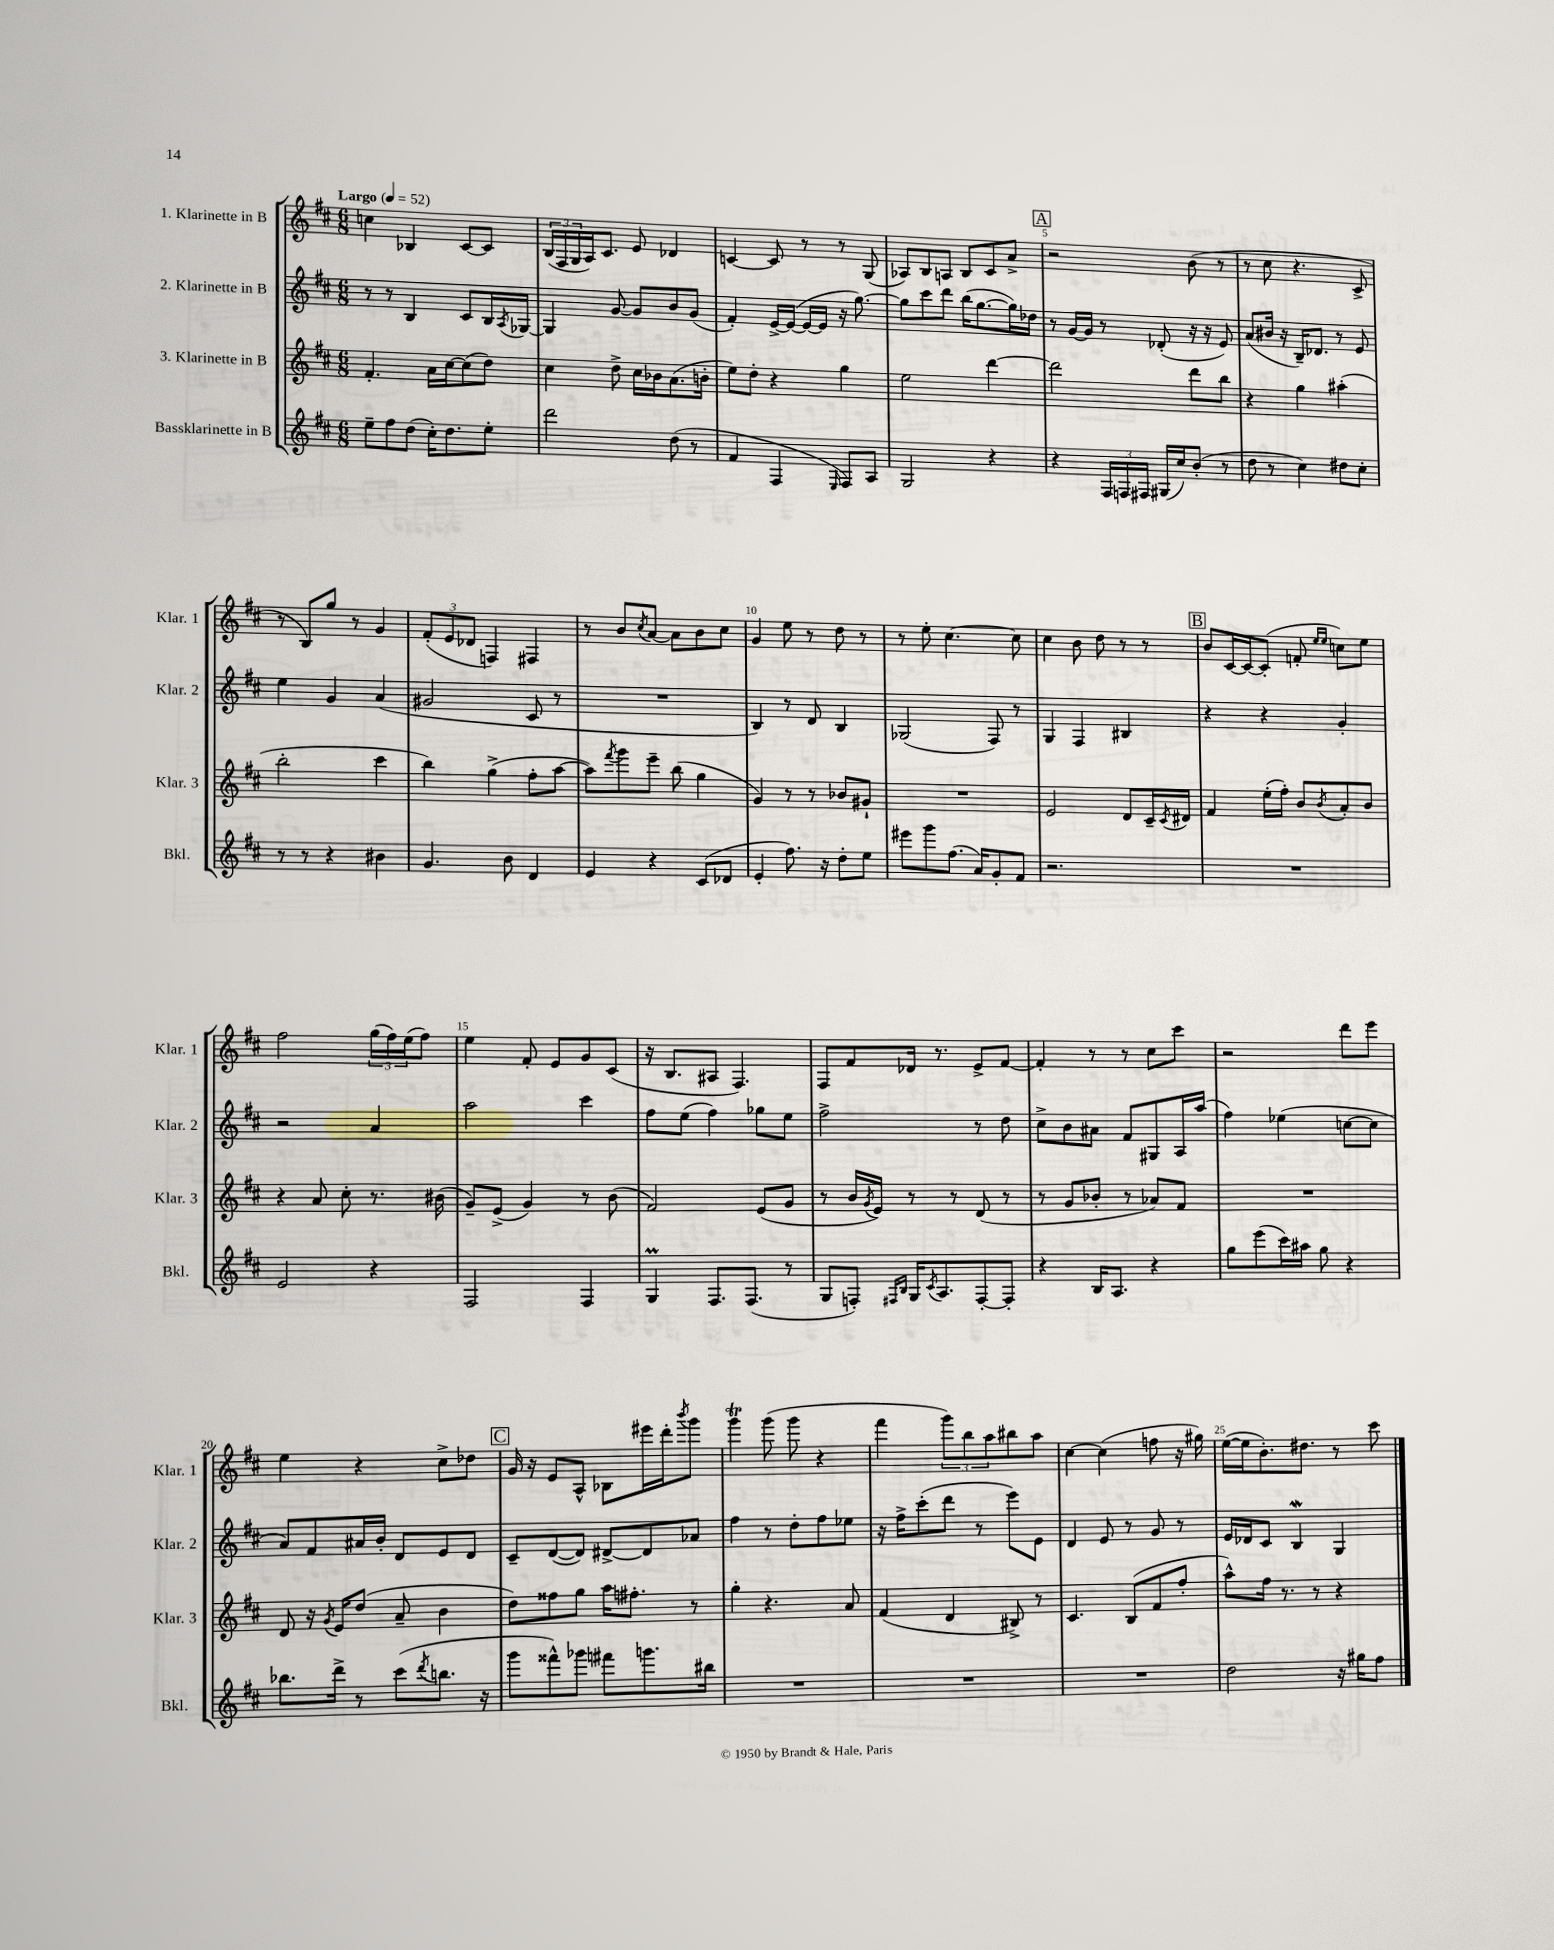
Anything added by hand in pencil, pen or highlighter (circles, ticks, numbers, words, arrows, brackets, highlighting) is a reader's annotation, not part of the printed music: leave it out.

**kern	**kern	**kern	**kern
*part4	*part3	*part2	*part1
*staff4	*staff3	*staff2	*staff1
*I"Bassklarinette in B	*I"3. Klarinette in B	*I"2. Klarinette in B	*I"1. Klarinette in B
*I'Bkl.	*I'Klar. 3	*I'Klar. 2	*I'Klar. 1
*clefG2	*clefG2	*clefG2	*clefG2
*k[f#c#]	*k[f#c#]	*k[f#c#]	*k[f#c#]
*M6/8	*M6/8	*M6/8	*M6/8
*MM52	*MM52	*MM52	*MM52
=1	=1	=1	=1
!	!	!	!LO:TX:a:B:t=Largo
8ee~\L	4.f#'/	8r	4ccn\
8ff#\	.	8r	.
(8dd\J	.	4B/	4B-X/
16cc#'\KL)	16a\LL	.	.
8.dd\	[16cc#\J	.	.
.	(8cc#\]	8c#/L	[8c#/L
8ee'\J	8dd\J)	16B/L	8c#/J]
.	.	8qA/	.
.	.	[16G-X/JJ	.
=2	=2	=2	=2
2ddd\	4cc#\	4G-/]	(24B/LL
.	.	.	24F#/
.	.	.	24G/
.	.	.	16A/J)
.	.	.	8.c#/J
.	8dd^\	[8g/	.
.	16cc#\LL	8g/L]	8e/
.	16b-X\J	.	.
(8dd\	(8.a\	8b/	4d-X/
8r	.	(8g/J	.
.	16bn'\Jk	.	.
=3	=3	=3	=3
4f#/	8ee\L)	4f#'/)	[4cn/
.	8dd'\J	.	.
4F#/	4r	[16e^/LL	8c/]
.	.	(16e/JJ_	.
.	.	16e/LL_	8r
.	.	16e/JJ]	.
16qqE/	.	.	.
8F#/L)	4gg\	16r	8r
.	.	[8.gg\)	.
8A/J	.	.	(8G/
=4	=4	=4	=4
2G/	2ee\	8gg\L]	8A-X/L)
.	.	8ccc#\	8B/
.	.	8ddd\J	8An/J
.	.	(16bb\KL	8B/L
.	.	[8.gg\	.
4r	[4ddd\	.	8c#/
.	.	16gg\L])	8a^/J
.	.	16dd-X\JJ	.
!!LO:REH:place=s1:t=A
=5	=5	=5	=5
4r	2ddd\]	8r	2r
.	.	[16g/LL	.
.	.	16g/JJ]	.
24F#/LL	.	8r	.
24Fn/	.	.	.
24F#X/JJ	.	.	.
(16G#X/LL	.	(8d-X'/	.
16cc#/J)	.	.	.
(8b'/J	8ddd\L	16r	(8b\
.	.	16r	.
8r	8bb\J	8e/)	8r
=6	=6	=6	=6
8dd\	4r	(8a/L	8r
8r	.	16b#X/Jk	8cc#\
.	.	16r	.
4cc#\)	4gg\	16B~/KL)	4.r
.	.	8.d-X/J	.
8dd#X\L	(4aa#X'\	8r	.
8cc#'\J	.	8e/	8c#^/
!!LO:LB:g=z
=7	=7	=7	=7
8r	2bb'\	4ee\	8r
8r	.	.	8B/L)
4r	.	4g/	8gg/J
.	.	.	8r
4b#X\	4ccc#\	(4a/	4g/
=8	=8	=8	=8
4.g/	4bb\)	2g#X/	(12f#'/L
.	.	.	12e/
.	.	.	12d-X/J
.	(4gg^\	.	4Fn/)
8b\	.	.	.
4d/	8ff#'\L	8c#/	4F#X/
.	[8aa\J	8r	.
=9	=9	=9	=9
4e/	8aa\L])	2.r	8r
.	8qfff#/	.	.
.	8ggg\	.	8b/L
.	.	.	8qcc#/
4r	8eee~\J	.	[8a/J
.	(8bb\	.	8a\L]
(8c#/L	4gg\	.	8b\
8d-X/J	.	.	8cc#\J
=10	=10	=10	=10
4e'/	4g/)	4B/)	4g/
8.ff#\)	8r	8r	8ee\
.	8r	8d/	8r
16r	.	.	.
8dd'\L	8b-X/L	4B/	8dd\
8ee\J	8g#X`/J	.	8r
=11	=11	=11	=11
8eee#X\L	2.r	(2G-X/	8r
8ggg\	.	.	8ee'\
(8.ff#\J	.	.	[4.cc#\
16a/KL)	.	.	.
8g'/	.	8F#/)	.
8f#/J	.	8r	8cc#\]
=12	=12	=12	=12
2.r	2e/	4G/	4cc#\
.	.	4F#/	8b\
.	.	.	8dd\
.	8d/L	4B#X/	8r
.	16c#~/L	.	8r
.	8qc#/	.	.
.	16d#X/JJ	.	.
!!LO:REH:place=s1:t=B
=13	=13	=13	=13
2.r	4f#/	4r	8b/L
.	.	.	[16c#/L
.	.	.	16c#/J_
.	(16ee'\LL	4r	(8c#'/J]
.	16ff#'\JJ)	.	.
.	8b/L	.	8fn'/
.	.	.	16qqee/LL
.	8qb/	.	16qqee/JJ
.	8a'/	4g'/	8ccn\L)
.	8b/J	.	8ee\J
!!LO:LB:g=z
=14	=14	=14	=14
2e/	4r	2r	2ff#\
.	8a/	.	.
.	8cc#'\	.	.
4r	8.r	4a/	(24gg\LL
.	.	.	24ff#\)
.	.	.	(24ee\J
.	.	.	8ff#\J)
.	(16b#X\	.	.
=15	=15	=15	=15
2F#/	8g~/L)	2aa\	4ee\
.	(8e^/J	.	.
.	4g/)	.	8f#'/
.	.	.	8e/L
4F#/	8r	4ccc#\	8g/
.	(8b\	.	(8c#/J
=16	=16	=16	=16
4GM/	2f#/)	8ff#\L	16r
.	.	.	8.B/L
.	.	(8ee\J	.
8.F#/L	.	4ff#\)	8A#X/J
.	.	.	4.F#/)
(8.F#/J	.	.	.
.	(8e/L	8gg-X\L	.
8r	8g/J	8ee\J	.
=17	=17	=17	=17
8G/L	8r	2ff#^\	8F#/L
8Fn'/J)	16b/LL	.	8f#/
.	8qg/	.	.
.	16e/JJ)	.	.
16qqF#X/LL	.	.	.
16qqB/JJ	.	.	.
16G/KL	8r	.	16d-X/Jk
8qc#/	.	.	.
8.A/	.	.	8.r
.	8r	.	.
[8F#'/	(8d/	8r	8e^/L
8F#'/J]	8r	8dd\	[8f#/J
=18	=18	=18	=18
4r	8r	8cc#^\L	4f#'/]
.	8g/L	8b\	.
16B/KL	8b-X'/J	8a#X\J	8r
8.A/J	.	.	.
.	8r	8f#/L	8r
4r	8a-X/L)	8G#X/	8cc#\L
.	8f#/J	16A/L	8ccc#\J
.	.	(16aa/JJ	.
=19	=19	=19	=19
8gg\L	2.r	4ff#\)	2r
(8eee\	.	.	.
16ccc#\L)	.	(4ee-X\	.
16aa#X\JJ	.	.	.
8gg\	.	.	.
4r	.	[8ccn\L	8ddd\L
.	.	8cc\J]	8eee\J
!!LO:LB:g=z
=20	=20	=20	=20
8.bb-X\L	8d/	8a/L)	4ee\
.	16r	8f#/	.
.	8qg/	.	.
16ddd^\Jk	16e/KL	.	.
8r	(8dd/J	16a#X/L	4r
.	.	16b'/JJ	.
(8ccc#\L	8a~/	8d/L	.
8qddd/	.	.	.
8.bbn\J	4b\	8e/	8cc#^\L
.	.	8d/J	8dd-X\J
16r	.	.	.
!!LO:REH:place=s1:t=C
=21	=21	=21	=21
8ggg\L	8dd\L)	8c#~/L	16g/
.	.	.	16r
8fff##X^^\)	8ff##X\	([8d/	8e/L
8ggg-X\J	8gg\J	8d/J])	8A^^/J
8fff#X\L	16aa\KL	[8d#X^/L	8B-X\L
.	8.ff#X'\J	.	.
8.gggn\	.	8d#/]	16eee#X\L
.	.	.	16ddd'\J
.	.	.	8qbbb/
.	8r	8a-X/J	8ggg\J
16bb#X\Jk	.	.	.
=22	=22	=22	=22
2.r	4gg'\	4ff#\	4gggT\
.	4.r	8r	(8ggg\
.	.	8dd'\L	8ggg\
.	.	8ff#\	4r
.	8a/	8ee-X\J	.
=23	=23	=23	=23
2.r	(4f#/	16r	4fff#\
.	.	16ff#^\KL	.
.	.	(8ccc#'\	.
.	4d/	8ddd\J	12ggg\L)
.	.	.	12bb\
.	.	8r	.
.	.	.	12aa\
.	8B#X^/)	8eee\L)	8bb#X\
.	8r	8e\J	8aa\J
=24	=24	=24	=24
2.r	4.c#/	4d/	[4cc#\
.	.	8e/	(4cc#\]
.	(8B/L	8r	.
.	8f#/	8g/	8ffn\
.	8ff#'/J	8r	16r
.	.	.	16gg#X\)
=25	=25	=25	=25
2dd\	8aa^^\L)	16e/LL	([16ee\LL
.	.	16d-X/J	16ee\J]
.	16ff#\Jk	8c#/J	8.b'\)
.	8.r	.	.
.	.	4BW/	.
.	.	.	8.dd#X\J
.	8r	.	.
16r	4r	4G/	8r
16gg#X\KL	.	.	.
8ff#\J	.	.	8ccc#\
==	==	==	==
*-	*-	*-	*-
